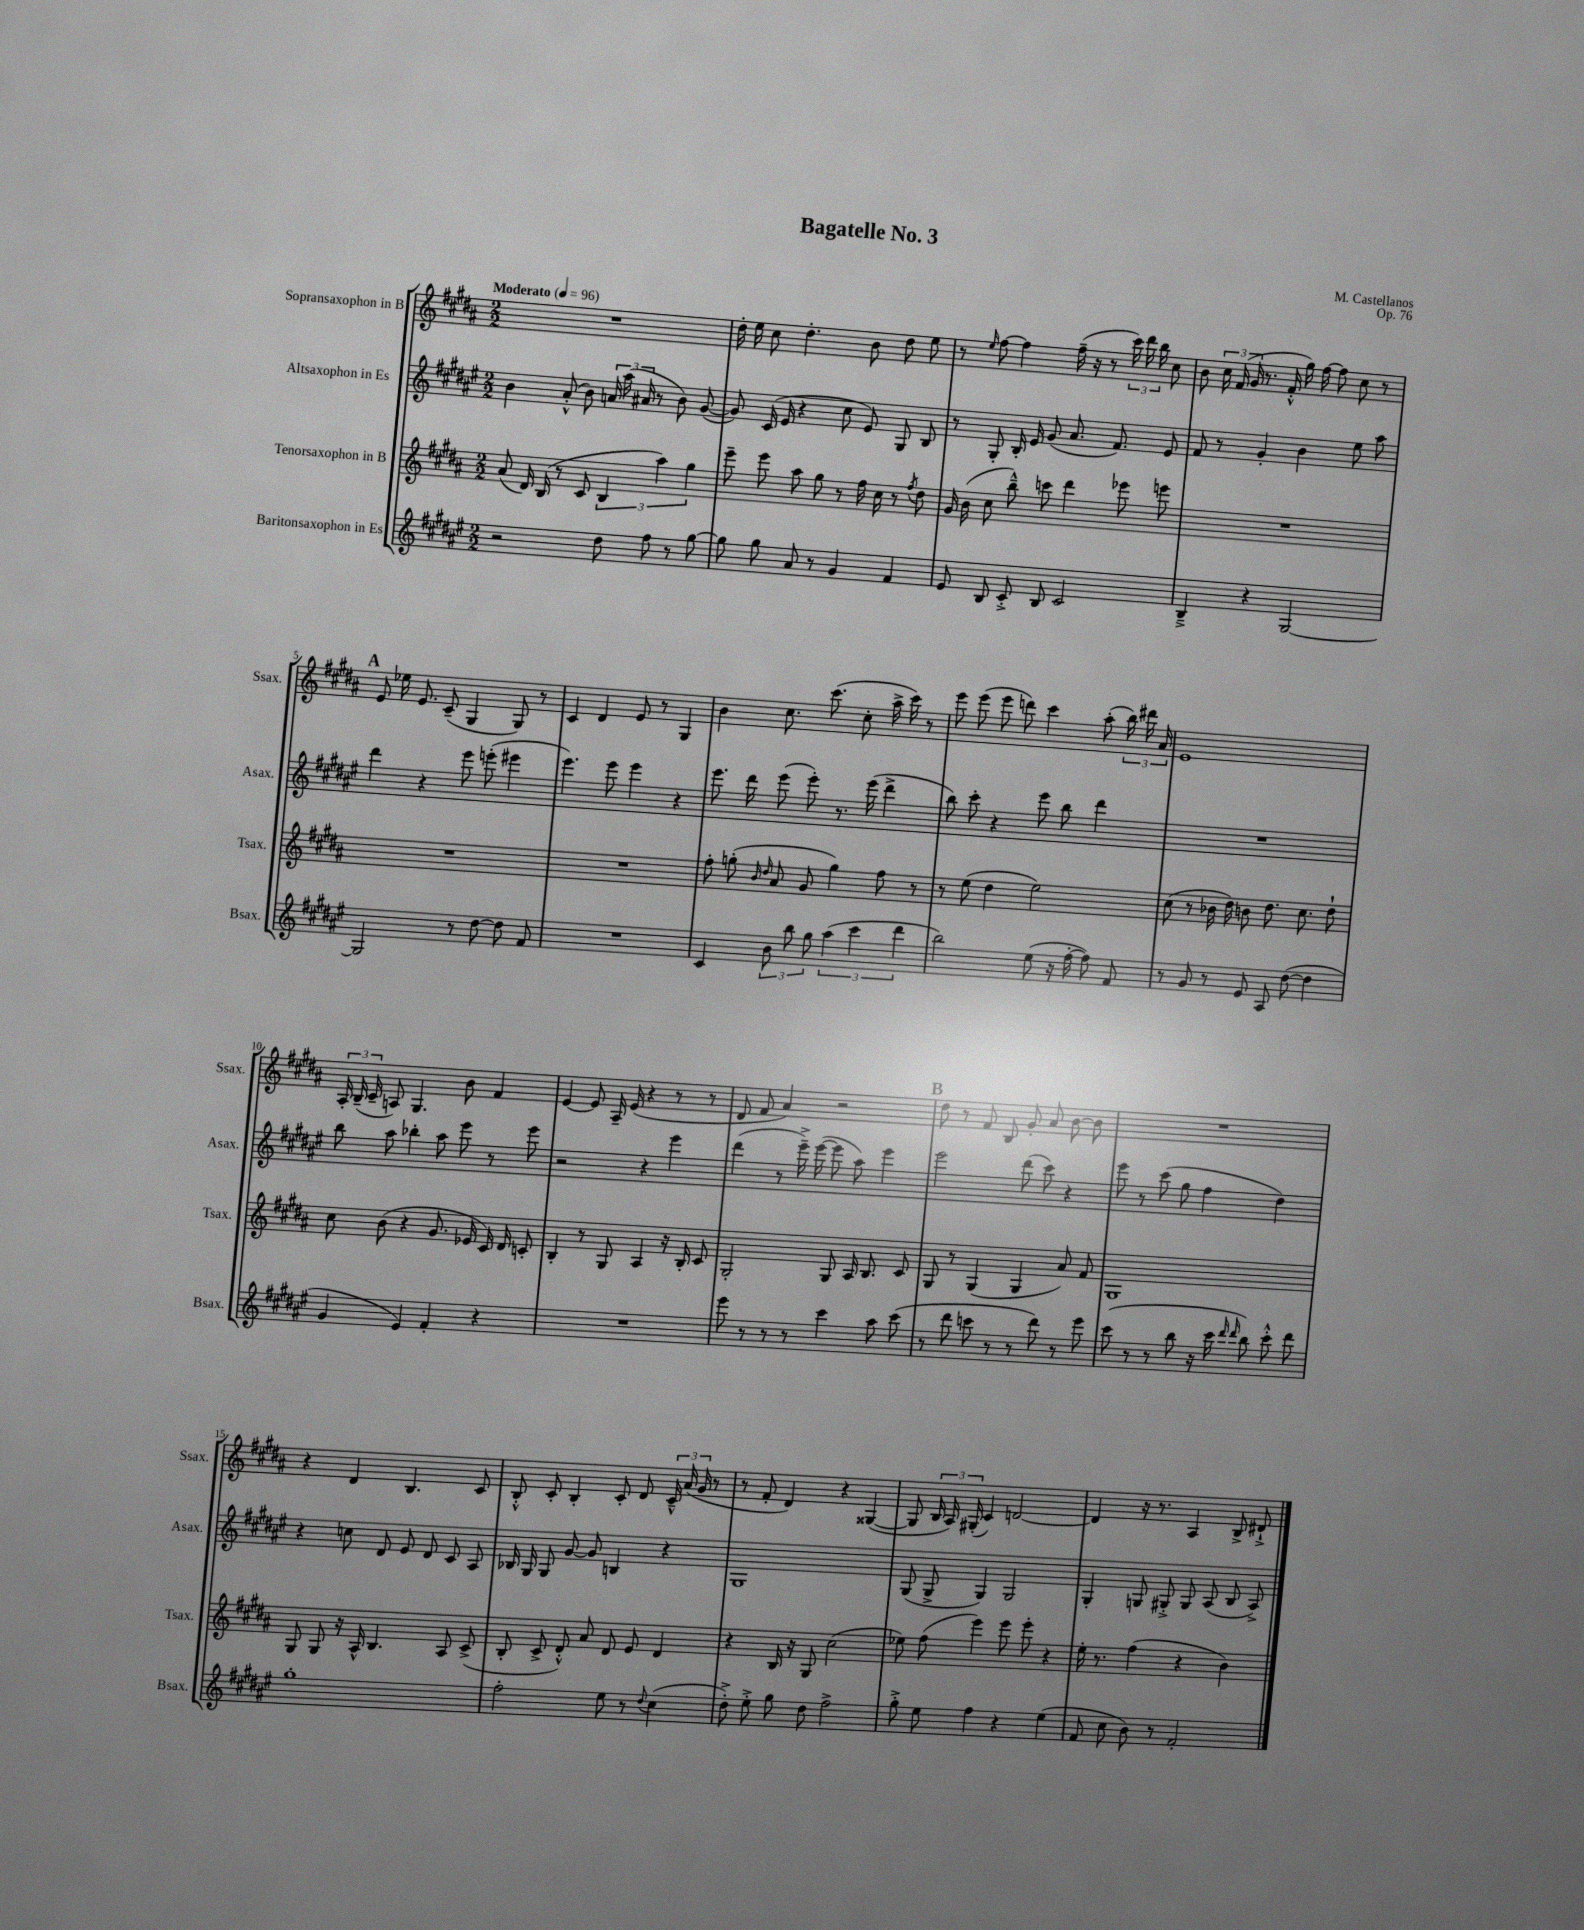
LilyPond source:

\header { title = "Bagatelle No. 3" composer = "M. Castellanos" opus = "Op. 76" }
<<
\new StaffGroup <<
\new Staff = "s0" \with { instrumentName = "Sopransaxophon in B" shortInstrumentName = "Ssax." } {
    \clef treble \key b \major \numericTimeSignature \time 2/2 \tempo "Moderato" 4 = 96
    \autoBeamOff R1 |
    dis''16-. e''16 cis''8 dis''4.-. b'8 dis''8 e''8 |
    r8 \grace { e''16 } fis''8~ fis''4 fis''16--( r16 r8 \tuplet 3/2 { cis'''16) dis'''16 b''16 } cis''8 |
    b'8 \tuplet 3/2 { cis''16 fis'16( gis'16 } r8. fis'16-.-^ gis''16) fis''16~ fis''8 cis''8 r8 |
    \mark \markup { \bold "A" } e'8 ees''16 e'8. cis'8--( gis4 gis8) r8 |
    cis'4 dis'4 e'8 r8 gis4 |
    b'4 cis''8. cis'''8.( cis''8-. ais''16-> cis'''16) r8 |
    e'''8 e'''8( e'''8 d'''8) cis'''4 ais''8-.( \tuplet 3/2 { b''16) dis'''16 ais'16 } |
    e'1 |
    \tuplet 3/2 { ais16-. b16--( cis'16-- } a8) gis4. b'8 fis'4 |
    e'4~ e'8 ais16-- e'16( r4 r8 r8 |
    dis'8 fis'8 ais'4) r2 |
    \mark \markup { \bold "B" } dis''8 r8 fis'8 b8 gis'8-. ais'8 b'8~ b'8 |
    R1 |
    r4 dis'4 b4. cis'8 |
    b8-.-^ cis'8-. b4-. cis'8-. dis'8 \tuplet 3/2 { cis'16---^ ais'16( gis'16 } r8 |
    r8 fis'8-. dis'4) r4 gisis4~( |
    gisis8 \tuplet 3/2 { b16 ais16) gis16-.( } cis'4) d'2~ |
    d'4 r16 r8. ais4 b8-> dis'8-!-> \bar "|." |
}
\new Staff = "s1" \with { instrumentName = "Altsaxophon in Es" shortInstrumentName = "Asax." } {
    \clef treble \key fis \major \numericTimeSignature \time 2/2
    \autoBeamOff b'4 ais'8-.-^( b'8) \tuplet 3/2 { a'16 ais''16( ais'16 } r8 b'8) gis'8~( |
    gis'8) cis'16( eis'16 r4 cis''8 eis'8) gis8 b8 |
    r8 gis8-. b16-. eis'16 gis'8( ais'8. fis'8.) eis'8 |
    fis'8 r8 gis'4-. b'4 eis''8 ais''8 |
    \mark \markup { \bold "A" } dis'''4 r4 eis'''8 e'''8-.( eis'''4 |
    eis'''4.) eis'''8 eis'''4 r4 |
    eis'''8. dis'''16 eis'''8( eis'''8-.) r8. eis'''16( dis'''4-> |
    b''8) cis'''8-. r4 eis'''8 b''8 dis'''4 |
    R1 |
    b''8 ais''8 bes''4-. ais''8 eis'''8 r8 eis'''8 |
    r2 r4 eis'''4 |
    dis'''4( r8 eis'''16--->) eis'''16~( eis'''8 ais''8) eis'''4 |
    \mark \markup { \bold "B" } eis'''2 dis'''8( cis'''8) r4 |
    eis'''8 r8 cis'''8( gis''8 fis''4 dis''4) |
    r4 c''8 dis'8 eis'8 dis'8 cis'8 ais8 |
    bes16 gis16 gis8 gis'8~ gis'8 b4 r4 |
    gis1 |
    gis8( gis8-> gis4) gis2 |
    gis4-. g8 gis8-.-> gis8 ais8( b8 ais8->) \bar "|." |
}
\new Staff = "s2" \with { instrumentName = "Tenorsaxophon in B" shortInstrumentName = "Tsax." } {
    \clef treble \key b \major \numericTimeSignature \time 2/2
    \autoBeamOff ais'8( dis'16) b16( r8 cis'8 \tuplet 3/2 { b4 ais''4) gis''4 } |
    e'''8-- e'''8 ais''8 gis''8 r8 fis''16 cis''16 r8 \acciaccatura { fis''8 } dis''8 |
    gis'16 b'16( cis''8 b''8---^) c'''8 dis'''4 ees'''8 e'''8 |
    R1 |
    \mark \markup { \bold "A" } R1 |
    R1 |
    fis''8-. g''8-.( \grace { b'16 dis''16 } ais'8 gis'8 g''4) fis''8 r8 |
    r8 e''8( dis''4 e''2) |
    cis''8( r8 bes'16 dis''16) b'8 dis''8. cis''8. dis''8-! |
    cis''8 b'8( r4 gis'8. ees'16 cis'16) dis'16 c'8-. |
    b4-. r8 gis8 ais4 r16 b16-. cis'8 |
    gis2-. gis8 ais16 b8. cis'8 |
    \mark \markup { \bold "B" } gis8 r8 gis4( gis4 ais'8) fis'8 |
    gis1 |
    gis8 gis8 r16 ais16-^ b4. ais8 cis'8->( |
    b8-. cis'8-> dis'8-.-^) ais'8 dis'8 e'8 dis'4 |
    r4 b16 r16 gis8 cis''2( |
    ees''8) fis''8( e'''4) e'''8 e'''8-. r4 |
    e''16-. r8. fis''4( r4 b'4) \bar "|." |
}
\new Staff = "s3" \with { instrumentName = "Baritonsaxophon in Es" shortInstrumentName = "Bsax." } {
    \clef treble \key fis \major \numericTimeSignature \time 2/2
    \autoBeamOff r2 dis''8 fis''8 r8 gis''8~ |
    gis''8 gis''8 ais'8 r8 gis'4 fis'4 |
    eis'8 b8 cis'8-.-> b8 cis'2 |
    b4---> r4 gis2~ |
    \mark \markup { \bold "A" } gis2 r8 dis''8~ dis''8 fis'8 |
    R1 |
    cis'4 \tuplet 3/2 { b'8 b''8 gis''8 } \tuplet 3/2 { ais''4( cis'''4 dis'''4 } |
    b''2) eis''8( r16 fis''16~-. fis''8) fis'8 |
    r8 gis'8 r8 eis'8 ais8 dis''8~( dis''4 |
    gis'4 eis'4) fis'4-. r4 |
    R1 |
    eis'''8 r8 r8 r8 cis'''4 ais''8 cis'''8( |
    \mark \markup { \bold "B" } r8 dis'''8 c'''8 r8 r8 dis'''8) r8 eis'''8 |
    cis'''8( r8 r8 b''8 r16 cis'''16 \grace { dis'''16 dis'''16 } b''8) cis'''8-.-^ dis'''8 |
    gis''1-. |
    fis''2-. eis''8 r8 \appoggiatura { dis''8 } cis''4( |
    dis''8-.->) eis''8-.-> gis''8 dis''8 fis''2-> |
    gis''8-.-> eis''8 fis''4 r4 eis''4( |
    fis'8 cis''8 b'8) r8 fis'2-. \bar "|." |
}
>>
>>
